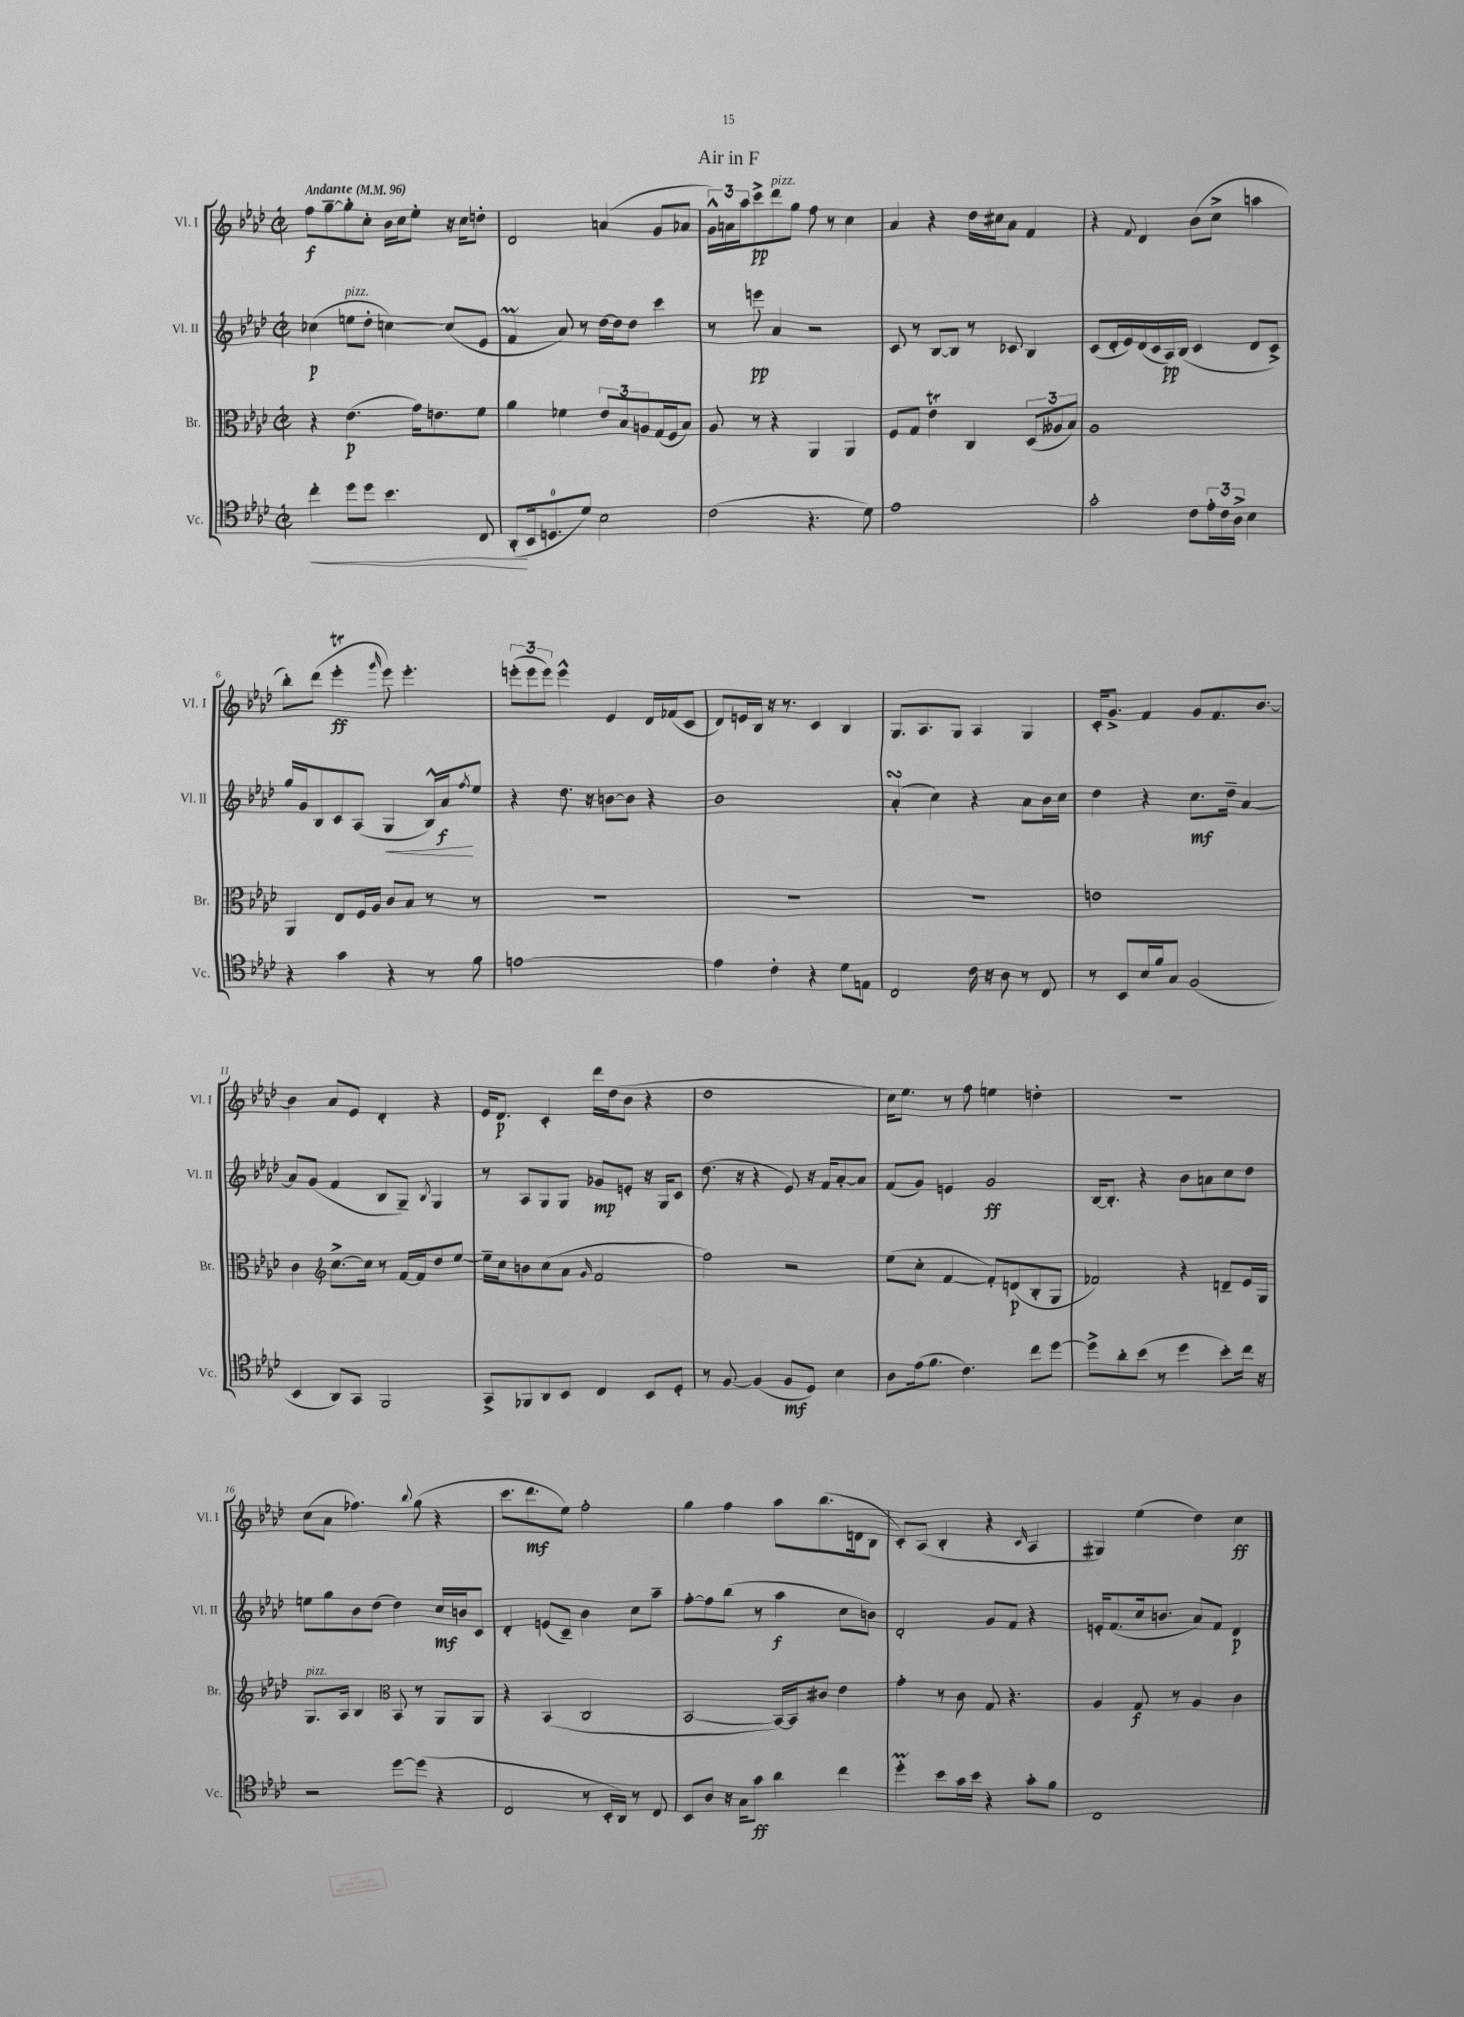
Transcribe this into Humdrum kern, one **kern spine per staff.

**kern	**dynam	**kern	**dynam	**kern	**dynam	**kern	**dynam
*part4	*part4	*part3	*part3	*part2	*part2	*part1	*part1
*staff4	*staff4	*staff3	*staff3	*staff2	*staff2	*staff1	*staff1
*I"Vc.	*	*I"Br.	*	*I"Vl. II	*	*I"Vl. I	*
*I'Vc.	*	*I'Br.	*	*I'Vl. II	*	*I'Vl. I	*
*clefC4	*	*clefC3	*	*clefG2	*	*clefG2	*
*k[b-e-a-d-]	*	*k[b-e-a-d-]	*	*k[b-e-a-d-]	*	*k[b-e-a-d-]	*
*M2/2	*	*M2/2	*	*M2/2	*	*M2/2	*
*met(c|)	*	*met(c|)	*	*met(c|)	*	*met(c|)	*
*MM96	*	*MM96	*	*MM96	*	*MM96	*
=1	=1	=1	=1	=1	=1	=1	=1
!	!	!	!	!	!	!LO:TX:a:B:t=Andante	!
!	!LO:HP:b	!	!	!	!	!	!
4cc'\	<	4r	.	(4cc-X\	p	8ff\L	f
.	.	.	.	.	.	[8gg~\	.
!	!	!	!	!LO:TX:a:i:t=pizz.	!	!	!
8dd-\L	.	(4.e-\	p	8een\L	.	8gg'\]	.
8dd-\J	.	.	.	8dd-'\J	.	8cc'\J	.
4.b-\	.	.	.	[4ccn\)	.	16b-\LL	.
.	.	.	.	.	.	16cc\J	.
.	.	16g\KL)	.	.	.	8ee-'\J	.
.	.	8.en\	.	.	.	.	.
.	.	.	.	(8cc/L]	.	16r	.
.	.	.	.	.	.	16cc\KL	.
8C/	.	8f\J	.	8e-/J	.	8ddn'\J	.
=2	=2	=2	=2	=2	=2	=2	=2
(8AA-'/L	.	4a-\	.	4fM/	.	2d-/	.
16BB-/k	[	.	.	.	.	.	.
8.Dn/	.	.	.	.	.	.	.
.	.	4f-X\	.	8a-/)	.	.	.
8d-/J)	.	.	.	8r	.	.	.
2B-\	.	12e-/L	.	[16dd-\LL	.	(4an/	.
.	.	.	.	16dd-\J]	.	.	.
.	.	12B-/	.	.	.	.	.
.	.	.	.	8dd-\J	.	.	.
.	.	12An/	.	.	.	.	.
.	.	(16G/L	.	4ccc\	.	8g/L	.
.	.	16F/J	.	.	.	.	.
.	.	8B-/J)	.	.	.	8a-X/J	.
=3	=3	=3	=3	=3	=3	=3	=3
(2c\	.	8A-/	.	8r	.	24g^^\LL)	.
.	.	.	.	.	.	24an\	.
.	.	.	.	.	.	24aa-\J	.
.	.	8r	.	8eeen\	pp	8ccc^\	pp
!	!	!	!	!	!	!LO:TX:a:i:t=pizz.	!
.	.	4r	.	4a-/	.	8ddd-\	.
.	.	.	.	.	.	8gg\J	.
4.r	.	4AA-/	.	2r	.	8ff\	.
.	.	.	.	.	.	8r	.
.	.	4AA-/	.	.	.	4cc\	.
8d-\)	.	.	.	.	.	.	.
=4	=4	=4	=4	=4	=4	=4	=4
1e-	.	8F/L	.	8c/	.	4a-/	.
.	.	8G/J	.	8r	.	.	.
.	.	4e-T\	.	[8B-/L	.	4r	.
.	.	.	.	8B-/J]	.	.	.
.	.	4C/	.	8r	.	16dd-\LL	.
.	.	.	.	.	.	16cc#X\J	.
.	.	.	.	8c-X/	.	8a-\J	.
.	.	(12D-/L	.	4B-/	.	4f/	.
.	.	12A--X/	.	.	.	.	.
.	.	12B-/J)	.	.	.	.	.
=5	=5	=5	=5	=5	=5	=5	=5
2g'\	.	1A-	.	(8c/L	.	4r	.
.	.	.	.	16d-'/L	.	.	.
.	.	.	.	16e-/)	.	.	.
.	.	.	.	.	.	8qqf/	.
.	.	.	.	(16d-/	.	4d-/	.
.	.	.	.	16c/	.	.	.
.	.	.	.	16A-/)	pp	.	.
.	.	.	.	(16B-/JJ	.	.	.
8c\L	.	.	.	4c/	.	(8b-\L	.
24e-'\L	.	.	.	.	.	8cc^\J	.
24c\	.	.	.	.	.	.	.
24A-^\JJ	.	.	.	.	.	.	.
4B-\	.	.	.	8d-/L	.	4aan\	.
.	.	.	.	8c^/J)	.	.	.
!!LO:LB:g=z
=6	=6	=6	=6	=6	=6	=6	=6
4r	.	4AA-/	.	16gg/LL	.	8bb-'\L)	.
.	.	.	.	16g/J	.	.	.
.	.	.	.	8B-/	.	(8ddd-\J	.
4g\	.	8E-/L	.	8c/	.	4eee-T'\	ff
.	.	16F/L	.	(8A-/J	.	.	.
.	.	16A-/JJ	.	.	.	.	.
.	.	.	.	.	.	16qqggg/	.
!	!	!	!	!	!LO:HP:b	!	!
4r	.	8c/L	.	4G/	<	8eee-\)	.
.	.	8B-/J	.	.	.	4.eee-'\	.
8r	.	8r	.	16B-^^/LL)	.	.	.
.	.	.	.	16a-/J	f	.	.
.	.	.	.	8qff/	.	.	.
8f\	.	8r	.	8ee-/J	[	.	.
=7	=7	=7	=7	=7	=7	=7	=7
[1en	.	1r	.	4r	.	(12eeen'\L	.
.	.	.	.	.	.	12eee\	.
.	.	.	.	.	.	12eee\J)	.
.	.	.	.	8.dd-\	.	4eee^^\	.
.	.	.	.	16r	.	.	.
.	.	.	.	[8bn\L	.	4e-/	.
.	.	.	.	8b\J]	.	.	.
.	.	.	.	4r	.	16d-/LL	.
.	.	.	.	.	.	(16f-X/J	.
.	.	.	.	.	.	8c/J	.
=8	=8	=8	=8	=8	=8	=8	=8
4e\]	.	1r	.	1b-	.	8d-/L)	.
.	.	.	.	.	.	16en/L	.
.	.	.	.	.	.	16B-/JJ	.
4c'\	.	.	.	.	.	16r	.
.	.	.	.	.	.	8.r	.
4r	.	.	.	.	.	4c/	.
8d-\L	.	.	.	.	.	4B-/	.
8En\J	.	.	.	.	.	.	.
=9	=9	=9	=9	=9	=9	=9	=9
2C/	.	1r	.	(4a-sSSs'/	.	8.G/L	.
.	.	.	.	.	.	8.A-/	.
.	.	.	.	4cc\)	.	.	.
.	.	.	.	.	.	8G/J	.
16c\	.	.	.	4r	.	4A-/	.
16r	.	.	.	.	.	.	.
8A-\	.	.	.	.	.	.	.
8r	.	.	.	8a-\L	.	4G/	.
8C/	.	.	.	16b-\L	.	.	.
.	.	.	.	16cc\JJ	.	.	.
=10	=10	=10	=10	=10	=10	=10	=10
8r	.	1en	.	4dd-\	.	16c'/KL	.
.	.	.	.	.	.	8.g^/J	.
8BB-/L	.	.	.	.	.	.	.
16B-/L	.	.	.	4r	.	4f/	.
16f/J	.	.	.	.	.	.	.
8G/J	.	.	.	.	.	.	.
(2F/	.	.	.	8.cc\L	mf	8g/L	.
.	.	.	.	.	.	8.f/	.
.	.	.	.	16dd-~\Jk	.	.	.
.	.	.	.	[4a-/	.	.	.
.	.	.	.	.	.	[8.b-/J	.
!!LO:LB:g=z
=11	=11	=11	=11	=11	=11	=11	=11
4BB-/	.	4c\	.	8a-/L]	.	4b-\]	.
.	.	.	.	(8g/J	.	.	.
*	*	*clefG2	*	*	*	*	*
8AA-/L)	.	[8.cc^\L	.	4f/	.	8a-/L	.
8GG/J	.	.	.	.	.	8e-/J	.
.	.	16cc\Jk]	.	.	.	.	.
2FF/	.	8r	.	8B-/L	.	4d-'/	.
.	.	[16f/LL	.	8G~/J)	.	.	.
.	.	16f/J]	.	.	.	.	.
.	.	.	.	8qB-/	.	.	.
.	.	8dd-/	.	4G/	.	4r	.
.	.	[8ee-/J	.	.	.	.	.
=12	=12	=12	=12	=12	=12	=12	=12
8GG^/L	.	16ee-~\LL]	.	8r	.	16e-/KL	.
.	.	16cc\J	.	.	.	8.d-/J	p
8FF-X/	.	8bn\	.	8A-/L	.	.	.
8AA-/	.	(8cc\	.	8G/	.	4c'/	.
8BB-/J	.	8a-\J	.	8G/J	.	.	.
.	.	16qqg/	.	.	.	.	.
4C/	.	2f/	.	8g-X/L	mp	16ddd-\LL	.
.	.	.	.	.	.	(16dd-\J	.
.	.	.	.	8en'/J	.	8b-\J	.
8BB-/L	.	.	.	16r	.	4r	.
.	.	.	.	16G/KL	.	.	.
8D-'/J	.	.	.	8c/J	.	.	.
=13	=13	=13	=13	=13	=13	=13	=13
8r	.	2ff\)	.	(8.dd-\	.	1dd-	.
[8F/	.	.	.	.	.	.	.
.	.	.	.	16r	.	.	.
(4F/]	.	.	.	4r	.	.	.
8F/L	mf	2r	.	8e-/)	.	.	.
8D-/J)	.	.	.	16r	.	.	.
.	.	.	.	16f/KL	.	.	.
4B-\	.	.	.	[8a-'/	.	.	.
.	.	.	.	8a-/J]	.	.	.
=14	=14	=14	=14	=14	=14	=14	=14
8A-\L	.	(8ee-\L	.	(8f/L	.	16cc\KL)	.
.	.	.	.	.	.	8.ee-\J	.
(16e-\k	.	8cc'\J	.	8g/J)	.	.	.
8.f\J	.	.	.	.	.	.	.
.	.	[4f/	.	4en/	.	8r	.
4.c\)	.	.	.	.	.	8ff\	.
.	.	8f'/L])	.	2g/	ff	4een\	.
.	.	(8dn/	p	.	.	.	.
8cc\L	.	8B-'/	.	.	.	4ddn'\	.
[8dd-\J	.	8G/J	.	.	.	.	.
=15	=15	=15	=15	=15	=15	=15	=15
8dd-^\L]	.	2f-X/)	.	[16B-/KL	.	1r	.
.	.	.	.	8.B-'/J]	.	.	.
8a-'\	.	.	.	.	.	.	.
(8b-\J	.	.	.	4r	.	.	.
8r	.	.	.	.	.	.	.
4dd-\	.	4r	.	8b-\L	.	.	.
.	.	.	.	8an\	.	.	.
8b-'\L)	.	8dn~/L	.	8cc\	.	.	.
16cc\Jk	.	16e-/L	.	8dd-\J	.	.	.
16r	.	16G/JJ	.	.	.	.	.
!!LO:LB:g=z
=16	=16	=16	=16	=16	=16	=16	=16
!	!	!LO:TX:a:i:t=pizz.	!	!	!	!	!
2r	.	8.G/L	.	8een\L	.	(8cc\L	.
.	.	.	.	8gg\	.	8a-\J	.
.	.	16A-/Jk	.	.	.	.	.
.	.	4B-/	.	8b-\	.	4.ff-X\)	.
.	.	.	.	(8dd-\J	.	.	.
*	*	*clefC3	*	*	*	*	*
[8dd-\L	.	8BB-/	.	4dd-\)	.	.	.
.	.	.	.	.	.	8qqbb-/	.
(8dd-\J]	.	8r	.	.	.	(8gg\	.
4r	.	8AA-/L	.	16cc/LL	mf	4r	.
.	.	.	.	16bn/J	.	.	.
.	.	8AA-/J	.	8c/J	.	.	.
=17	=17	=17	=17	=17	=17	=17	=17
2C/	.	4r	.	4d-'/	.	8.ccc\L	.
.	.	.	.	.	.	8.ddd-\	mf
.	.	(4BB-/	.	(8en/L	.	.	.
.	.	.	.	8c~/J)	.	8ee-\J)	.
8r	.	2C/	.	4b-\	.	2ff'\	.
16BB-'/LL	.	.	.	.	.	.	.
16AA-/JJ)	.	.	.	.	.	.	.
8r	.	.	.	8cc\L	.	.	.
8C/	.	.	.	8aa-~\J	.	.	.
=18	=18	=18	=18	=18	=18	=18	=18
8BB-/L	.	[2BB-/	.	[8ff'\L	.	4gg\	.
8A-/J	.	.	.	8ff\]	.	.	.
16r	.	.	.	(8bb-\J	.	4ff\	.
16G\KL	.	.	.	.	.	.	.
8g\J	ff	.	.	8r	.	.	.
4a-\	.	16BB-/LL_)	.	4aa-\	f	8aa-\L	.
.	.	16BB-/J]	.	.	.	.	.
.	.	8c#X/J	.	.	.	(8.bb-\	.
4cc\	.	4e-\	.	8cc\L	.	.	.
.	.	.	.	.	.	16dn\k	.
.	.	.	.	8bn\J)	.	8B-\J	.
=19	=19	=19	=19	=19	=19	=19	=19
4dd-M'\	.	4g'\	.	2d-'/	.	8c'/L)	.
.	.	.	.	.	.	(8A-/J	.
8b-\L	.	8r	.	.	.	4B-'/	.
16g\L	.	8c\	.	.	.	.	.
16b-\JJ	.	.	.	.	.	.	.
4r	.	8G/	.	8g/L	.	4r	.
.	.	4.r	.	8f/J	.	.	.
.	.	.	.	.	.	16qqc/	.
8g'\L	.	.	.	4r	.	4A-/	.
8f\J	.	.	.	.	.	.	.
=20	=20	=20	=20	=20	=20	=20	=20
1C	.	4A-/	.	16en'/KL	.	4G#X/)	.
.	.	.	.	(8.f/	.	.	.
.	.	8G/	f	16cc/k	.	(4ee-\	.
.	.	.	.	8.bn/J	.	.	.
.	.	8r	.	.	.	.	.
.	.	4A-/	.	8a-/L)	.	4dd-\)	.
.	.	.	.	8f/J	.	.	.
.	.	4c\	.	4d-/	p	4cc\	ff
==	==	==	==	==	==	==	==
*-	*-	*-	*-	*-	*-	*-	*-
